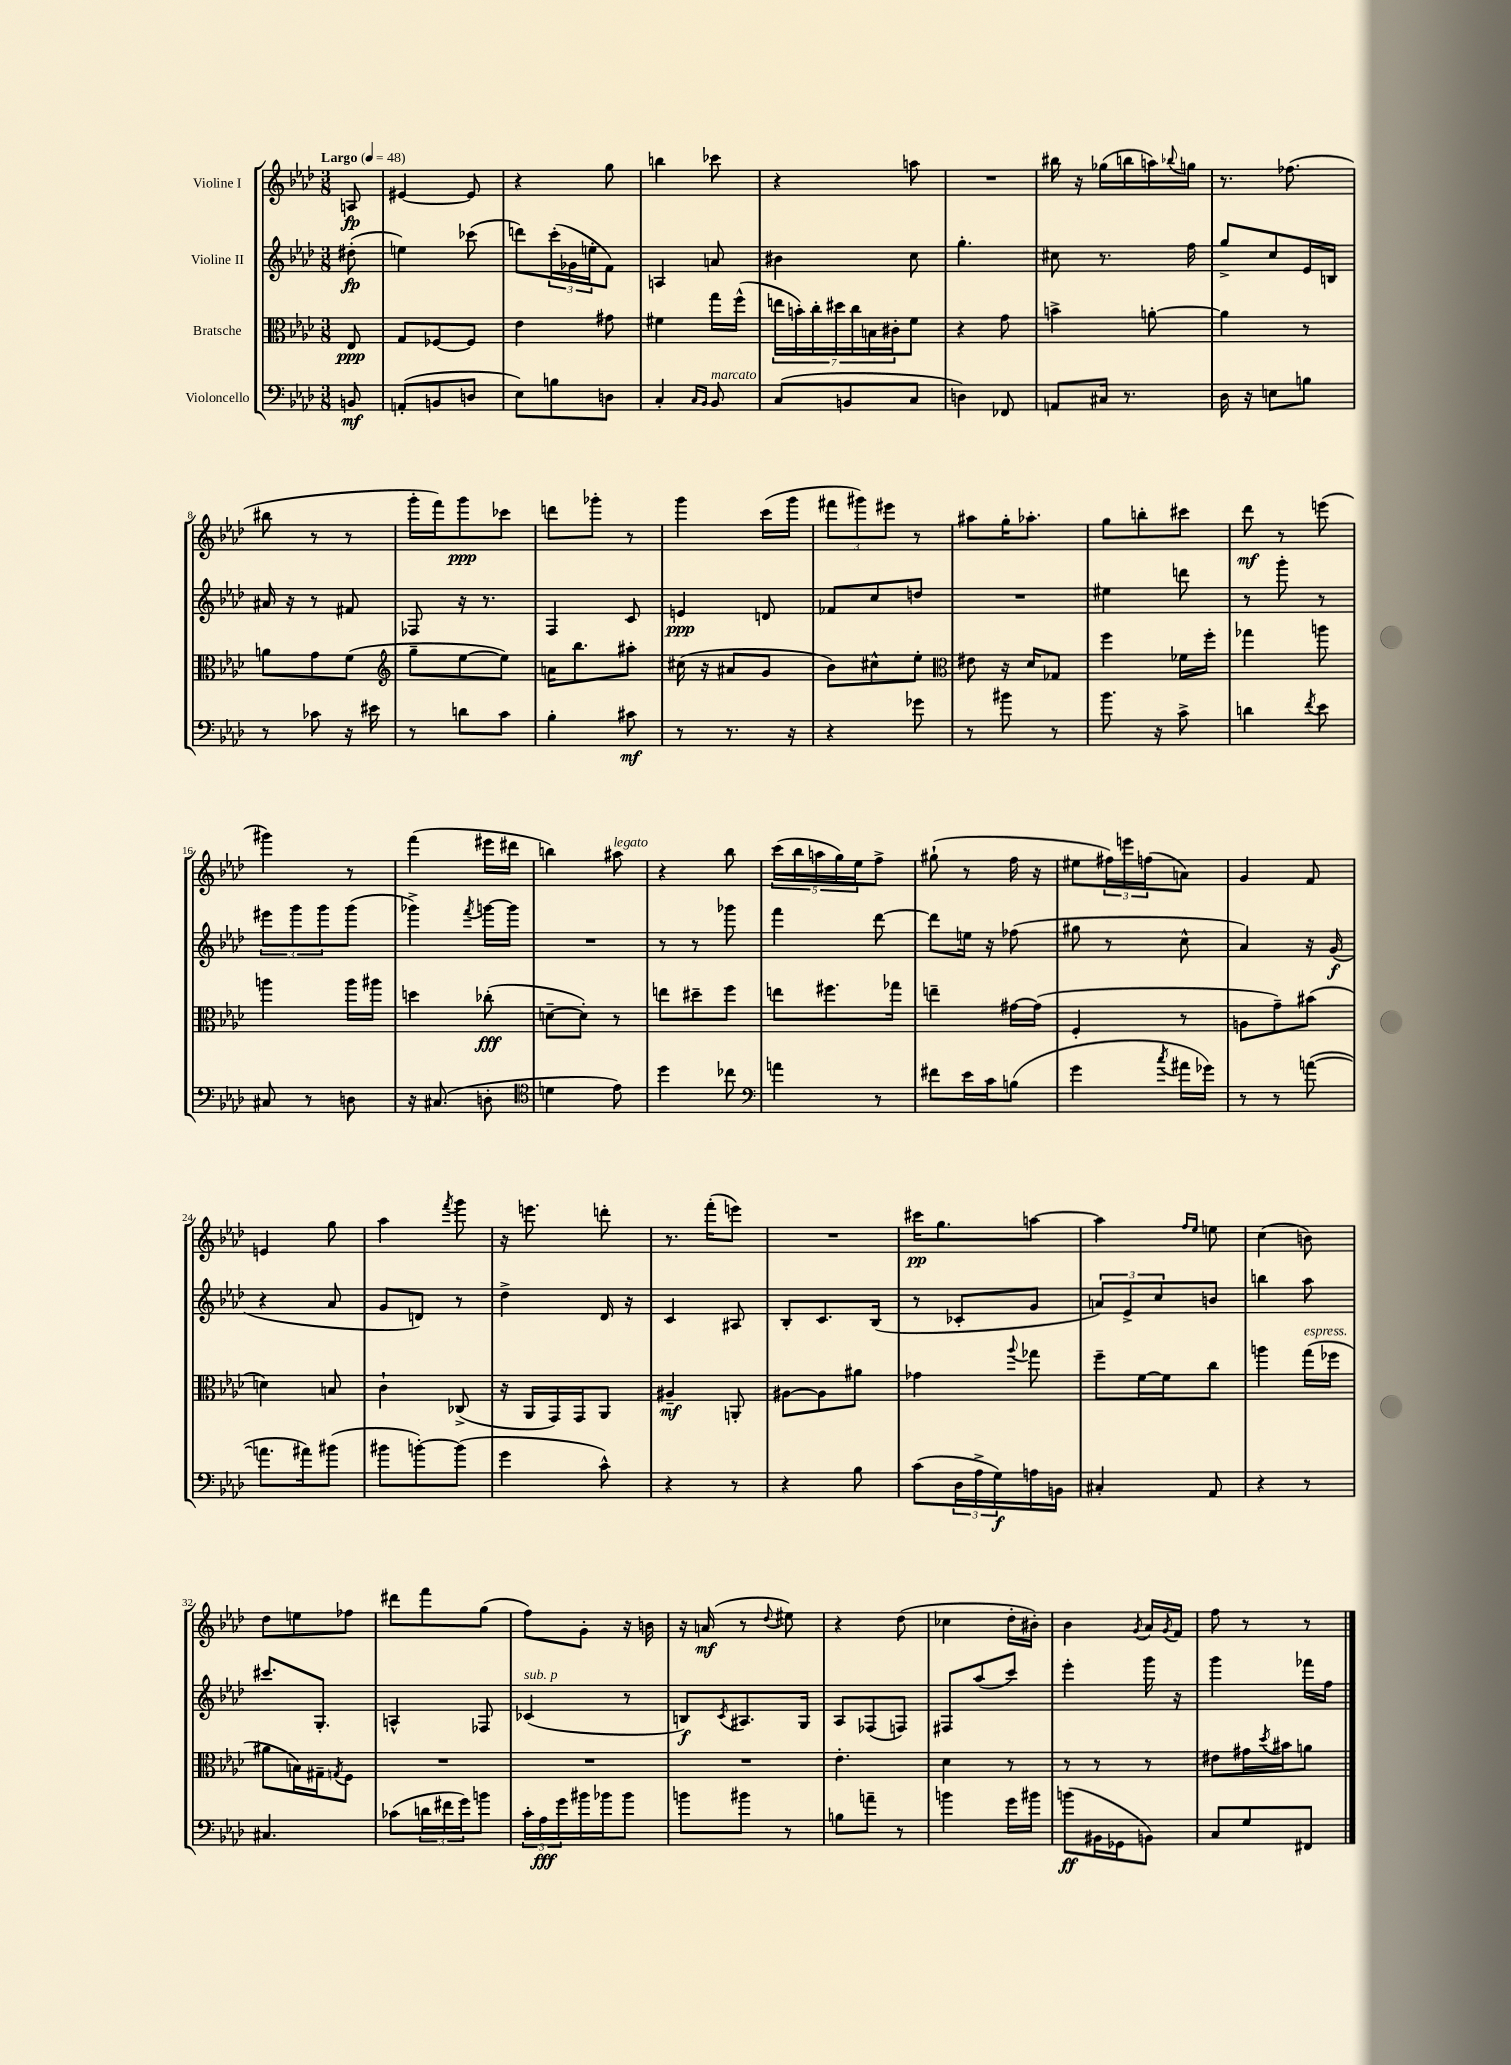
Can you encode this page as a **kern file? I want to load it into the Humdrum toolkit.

**kern	**kern	**kern	**kern
*staff4	*staff3	*staff2	*staff1
*clefF4	*clefC3	*clefG2	*clefG2
*k[b-e-a-d-]	*k[b-e-a-d-]	*k[b-e-a-d-]	*k[b-e-a-d-]
*M3/8	*M3/8	*M3/8	*M3/8
*MM48	*MM48	*MM48	*MM48
8BB	8E-	(8dd#'	8A
=	=	=	=
(8AA'	8G	4ee)	[4e#
8BB	[8F-	.	.
8D	8F-]	(8ccc-	8e#]
=	=	=	=
8E-)	4e-	8ddd)	4r
8B	.	(24ccc'	.
.	.	24g-	.
.	.	24ee'	.
8D	8g#	8f)	8gg
=	=	=	=
4C'	4f#	4A	4bb
16qqC	.	.	.
16qqBB-	.	.	.
8BB-	16gg	8a	8ccc-
.	(16ff^^	.	.
=	=	=	=
(8C	28ee	4b#	4r
.	28b')	.	.
.	28cc'	.	.
.	28dd#	.	.
8BB	.	.	.
.	28cc	.	.
.	28B	.	.
.	28c#'	.	.
8C	8f	8cc	8aa
=	=	=	=
4D)	4r	4.gg'	4.r
8FF-	8g	.	.
=	=	=	=
8AA	4b^	8cc#	16bb#
.	.	.	16r
16C#	.	8.r	(16gg-
8.r	.	.	16bb
.	[8a'	.	16aa)
.	.	.	8qqbb-
.	.	16ff	16gg
=	=	=	=
16D-	4a]	8gg^	8.r
16r	.	.	.
8E	.	8cc	.
.	.	.	(8.ff-
8B	8r	16e-	.
.	.	16B	.
=	=	=	=
8r	8a	16a#	8bb#
.	.	16r	.
8c-	8g	8r	8r
16r	(8f	8f#	8r
16e#	.	.	.
=	=	=	=
*	*clefG2	*	*
8r	8gg~	8F-	16ggg'
.	.	.	16fff)
8d	[8ee-	16r	8ggg
.	.	8.r	.
8c	8ee-])	.	8ccc-
=	=	=	=
4B-'	16a	4F	8ddd
.	8.bb-	.	.
.	.	.	8ggg-'
8c#	8aa#'	8c	8r
=	=	=	=
8r	(16cc#	4e	4ggg
.	16r	.	.
8.r	8a#	.	.
.	8g	8d	(16ccc
16r	.	.	16ggg
=	=	=	=
4r	8b-)	8f-	12fff#
.	.	.	12ggg#)
.	8cc#^^	8cc	.
.	.	.	12eee#
8g-	8ee-'	8dd	8r
=	=	=	=
*	*clefC3	*	*
8r	8e#	4.r	8aa#
8b#	16r	.	16gg'
.	16d-	.	8.aa-'
8r	8G-	.	.
=	=	=	=
8.b-	4ff	4ee#	8gg
.	.	.	8bb'
16r	.	.	.
8c^	16f-	8ddd	8ccc#
.	16ff'	.	.
=	=	=	=
4d	4gg-	8r	8ddd-
.	.	8ggg'	8r
8qf	.	.	.
8e-	8aa	8r	(8eee
=	=	=	=
8C#	4aa	12eee#	4ggg#)
.	.	12ggg	.
8r	.	.	.
.	.	12ggg	.
8D	16aa	(8ggg	8r
.	16aa#	.	.
=	=	=	=
16r	4dd	4ggg-^)	(4fff
(8.C#	.	.	.
.	.	8qfff	.
8D'	(8cc-'	[16ggg	16eee#
.	.	16ggg]	16ddd#
=	=	=	=
*clefC4	*	*	*
4d	[8d~	4.r	4bb)
.	8d'])	.	.
8e-)	8r	.	8aa#
=	=	=	=
4dd-	8ee	8r	4r
.	8dd#~	8r	.
8cc-	8ff	8ggg-	8bb-
=	=	=	=
*clefF4	*	*	*
4a	8ee	4fff	(20ccc
.	.	.	20bb-
.	.	.	20aa
.	8.ff#	.	.
.	.	.	20gg)
.	.	.	20ee-
8r	.	[8ddd-	8ff^
.	16gg-	.	.
=	=	=	=
8f#	4ee~	8ddd-]	(8gg#`
16e-	.	16ee	8r
16c	.	16r	.
(8B	[16g#	(8ff-	16ff
.	(16g#]	.	16r
=	=	=	=
4g	4F'	8gg#	8ee#
.	.	8r	24ff#)
.	.	.	24eee
.	.	.	(24ff
8qcc	.	.	.
16a#	8r	8cc^^	8a)
16g-)	.	.	.
=	=	=	=
8r	8A	4a-)	4g
8r	8g~)	.	.
([8a	(8b#	16r	8f
.	.	(16g	.
=	=	=	=
8.a]	4d)	4r	4e
16a#)	.	.	.
(8b#	8B	8a-	8gg
=	=	=	=
8b#	4c`	8g	4aa-
[8b')	.	8d)	.
.	.	.	8qfff
(8b]	(8C-^	8r	8ggg
=	=	=	=
4g	16r	4dd-^	16r
.	16AA-	.	8.eee
.	16GG)	.	.
.	16GG	.	.
8c^^)	8AA-	16d-	8ddd'
.	.	16r	.
=	=	=	=
4r	4A#~	4c	8.r
.	.	.	(16fff'
8r	8AA'	8A#	8eee)
=	=	=	=
4r	[8A#	8B-'	4.r
.	8A#]	8.c	.
8B-	8a#	.	.
.	.	(16B-	.
=	=	=	=
(8c	4g-	8r	16ccc#
.	.	.	8.gg
24D-	.	8c-'	.
24A-^	.	.	.
24G)	.	.	.
.	8qqaa-	.	.
16A	8gg-	8g	[8aa
16BB	.	.	.
=	=	=	=
4C#'	8ff~	12a)	4aa]
.	.	12e-^	.
.	[16f	.	.
.	.	12cc	.
.	16f]	.	.
.	.	.	16qqff
.	.	.	16qqee-
8AA-	8cc	8b	8ee
=	=	=	=
4r	4aa	4bb	(4cc
8r	(16gg	8aa-	8b)
.	16ff-	.	.
=	=	=	=
4.C#	8a#	8.ccc#	8dd-
.	16B)	.	8ee
.	16G#~	8.G'	.
.	8qG	.	.
.	8F	.	8ff-
=	=	=	=
(8c-	4.r	4A^^	8ddd#
24d	.	.	8fff
24f#	.	.	.
24g)	.	.	.
8b	.	8F-	(8gg
=	=	=	=
24c'	4.r	(4c-	8ff)
24A-	.	.	.
24g	.	.	.
16b#	.	.	8g'
16b-	.	.	.
8b-	.	8r	16r
.	.	.	16b
=	=	=	=
8b	4.r	8B)	16r
.	.	.	(16a
.	.	8qc	.
8b#	.	8.A#	8r
.	.	.	8qqdd-
8r	.	.	8ee#)
.	.	16G	.
=	=	=	=
8B	4.e-'	8A-	4r
8a~	.	(8F-	.
8r	.	8F)	(8dd-
=	=	=	=
4b	4d-	8F#	4cc-
.	.	(8aa-	.
16g	8r	8ccc)	16dd-'
16b#	.	.	16b#')
=	=	=	=
(8b	8r	4eee-'	4b-
16BB#	8r	.	.
16GG-	.	.	.
.	.	.	8qg
8BB)	8r	16ggg	16a-
.	.	.	8qg
.	.	16r	16f
=	=	=	=
8C	8e#	4ggg	8ff
8G	16g#	.	8r
.	8qdd-	.	.
.	16b#	.	.
8FF#	8a	16fff-	8r
.	.	16ff	.
==	==	==	==
*-	*-	*-	*-
